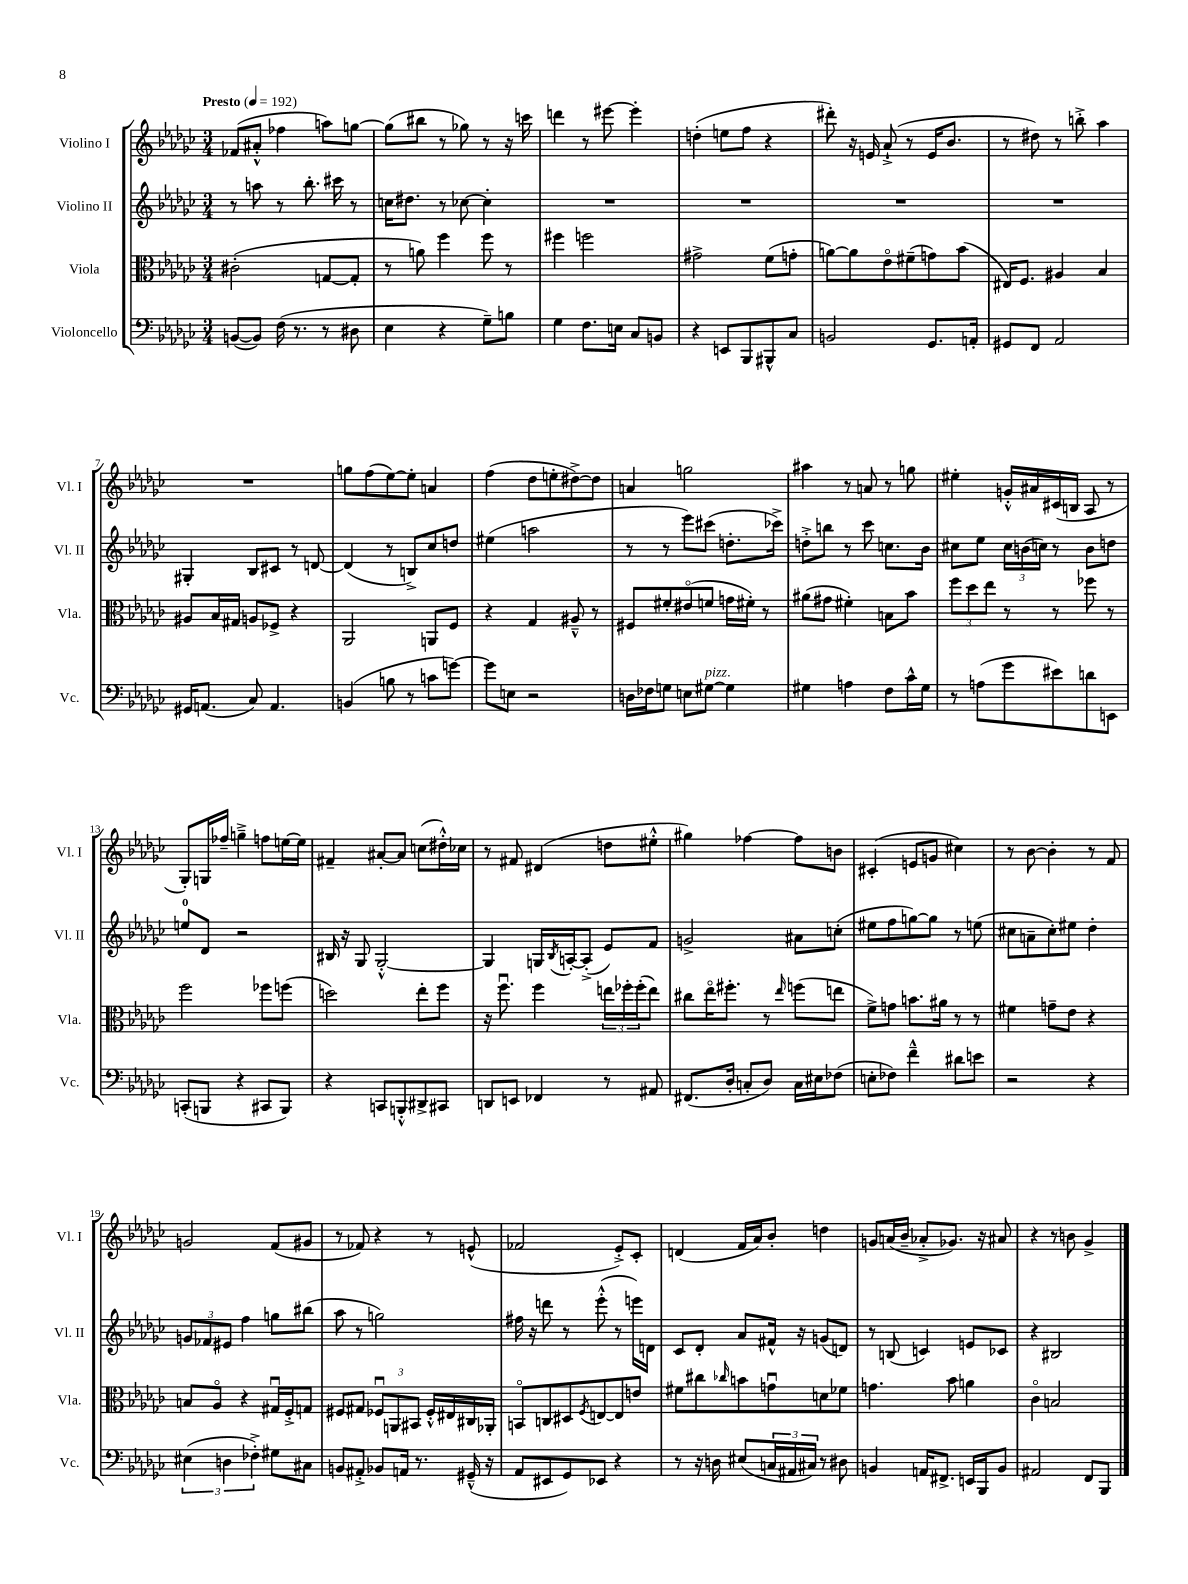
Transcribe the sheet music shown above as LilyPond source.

<<
\new StaffGroup <<
\new Staff = "s0" \with { instrumentName = "Violino I" shortInstrumentName = "Vl. I" } {
    \clef treble \key ges \major \numericTimeSignature \time 3/4 \tempo "Presto" 4 = 192
    fes'8( ais'8-.-^ fes''4 a''8) g''8~ |
    g''8( bis''8 r8 ges''8) r8 r16 c'''16 |
    d'''4 r8 eis'''8~ eis'''4-. |
    d''4-.( e''8 f''8 r4 |
    dis'''8-.) r16 e'16 aes'8-!->( r8 e'16 bes'8. |
    r8 dis''8) r8 b''8-.-> aes''4 |
    R2. |
    g''8 f''8( ees''8~) ees''8-. a'4 |
    f''4( des''8 e''8-. dis''8~->) dis''8 |
    a'4 g''2 |
    ais''4 r8 a'8 r8 g''8 |
    eis''4-. g'16-.-^ ais'16 cis'16( b16 aes8 r8 |
    ges8-.) g16 fes''16-- g''4---> f''8 e''16~ e''16 |
    fis'4-- ais'8~-. ais'8 c''8( dis''16-.-^) ces''16 |
    r8 fis'8 dis'4( d''8 eis''8-.-^ |
    gis''4) fes''4~ fes''8 b'8 |
    cis'4-.( e'8 g'8 cis''4) |
    r8 bes'8~ bes'4-. r8 f'8 |
    g'2 f'8( gis'8 |
    r8 fes'8) r4 r8 e'8-^( |
    fes'2 ees'8-.->) ces'8-. |
    d'4( f'16 aes'16) bes'8-. d''4 |
    g'8 a'16( bes'16-- aes'8-.-> ges'8.) r16 ais'8 |
    r4 r8 b'8 ges'4-> \bar "|." |
}
\new Staff = "s1" \with { instrumentName = "Violino II" shortInstrumentName = "Vl. II" } {
    \clef treble \key ges \major \numericTimeSignature \time 3/4
    r8 a''8 r8 bes''8.-. cis'''16 r8 |
    c''16 dis''8. r8 ces''8~ ces''4-. |
    R2. |
    R2. |
    R2. |
    R2. |
    gis4-. bes8 cis'8 r8 d'8~ |
    d'4( r8 b8->) ces''8 d''8 |
    eis''4( a''2 |
    r8 r8 ees'''8) cis'''8( d''8.-. ces'''16->) |
    d''8-.-> b''8 r8 ces'''8 c''8. bes'16 |
    cis''8 ees''8 \tuplet 3/2 { cis''16 b'16( c''16) } r8 b'8 d''8 |
    e''8-0 des'8 r2 |
    bis16 r16 ges8 ges2~-.-^ |
    ges4 g16 \acciaccatura { bes8 } a16~-. a8-.->( ees'8) f'8 |
    g'2-> ais'8 c''8-.( |
    eis''8 f''8 g''8~) g''8 r8 e''8( |
    cis''8 a'8-- cis''8-.) eis''8 des''4-. |
    \tuplet 3/2 { g'8 fes'8 eis'8 } f''4 g''8 bis''8( |
    aes''8 r8 g''2) |
    fis''16 r16 d'''8 r8 ees'''8-.-^( r8 e'''16) d'16 |
    ces'8 des'8-. aes'8 fis'16-^ r16 g'8( d'8) |
    r8 b8( c'4) e'8 ces'8 |
    r4 bis2 \bar "|." |
}
\new Staff = "s2" \with { instrumentName = "Viola" shortInstrumentName = "Vla." } {
    \clef alto \key ges \major \numericTimeSignature \time 3/4
    cis'2-.( g8~ g8-. |
    r8 a'8) f''4 f''8 r8 |
    fis''4 f''2 |
    gis'2-> f'8( g'8-. |
    a'8~) a'8 ees'8\flageolet fis'8--( g'8) bes'8( |
    eis16) f8. ais4 bes4 |
    ais8 bes16 gis16 a8 fes8-> r4 |
    aes,2 a,8 f8 |
    r4 ges4 ais8---^ r8 |
    fis8 fis'8-. eis'8\flageolet( f'8 g'16 fis'16-.) r8 |
    ais'8( gis'8 fis'4-.) b8 bes'8 |
    \tuplet 3/2 { f''8 des''8 ees''8 } r8 r8 fes''8 r8 |
    f''2 fes''8 f''8( |
    d''2) ees''8-. f''8 |
    r16 f''8.\downbow f''4 \tuplet 3/2 { e''16 fes''16-. fes''16-.( } e''8) |
    cis''8 ees''16\flageolet fis''8.-. r8 \grace { ees''16 } f''8( e''8 |
    f'8->) g'8 b'8. ais'16 r8 r8 |
    fis'4 g'8-- ees'8 r4 |
    b8 aes8\flageolet r4 gis16\downbow f16-.-> g8 |
    fis8 gis8 \tuplet 3/2 { fes8\downbow a,8 bis,8 } fes16-.-^ eis16 cis16 aes,16-. |
    b,8\flageolet c8 dis8 \acciaccatura { f8 } e8~ e8 e'8 |
    fis'8 cis''8 \grace { ces''16 } b'8 g'8\downbow d'8 fes'8 |
    g'4. bes'8 a'4 |
    ces'4\flageolet b2 \bar "|." |
}
\new Staff = "s3" \with { instrumentName = "Violoncello" shortInstrumentName = "Vc." } {
    \clef bass \key ges \major \numericTimeSignature \time 3/4
    b,8~( b,8) f16( r8. r8 dis8 |
    ees4 r4 ges8--) b8 |
    ges4 f8. e16 ces8 b,8 |
    r4 e,8 bes,,8 bis,,8-^ ces8 |
    b,2 ges,8. a,16-. |
    gis,8 f,8 aes,2 |
    gis,16 a,8.( ces8) a,4. |
    b,4( b8 r8 c'8 g'8~) |
    g'8 e8 r2 |
    d16 fes16 g8 e8 gis8~^\markup { \italic "pizz." } gis4 |
    gis4 a4 f8 ces'16-^ gis16 |
    r8 a8( ges'8 eis'8) d'8 e,8 |
    c,8-.( b,,8 r4 cis,8 b,,8) |
    r4 c,8 b,,8-.-^ dis,8-> cis,8 |
    d,8 e,8 fes,4 r8 ais,8 |
    fis,8.( des16-. c8-. des8) c16 eis16 fes8( |
    e8-. fes8) f'4---^ dis'8 e'8 |
    r2 r4 |
    \tuplet 3/2 { eis4( d4 fes4-.->) } gis8 cis8 |
    b,8 ais,8-.-> bes,8 a,16 r8. gis,16---^( r16 |
    aes,8 eis,8 ges,8) ees,8 r4 |
    r8 r16 d16 eis8( \tuplet 3/2 { c16 ais,16 cis16) } r8 dis8 |
    b,4 a,16 fis,8.-> e,16 bes,,16 b,8 |
    ais,2 f,8 bes,,8 \bar "|." |
}
>>
>>
